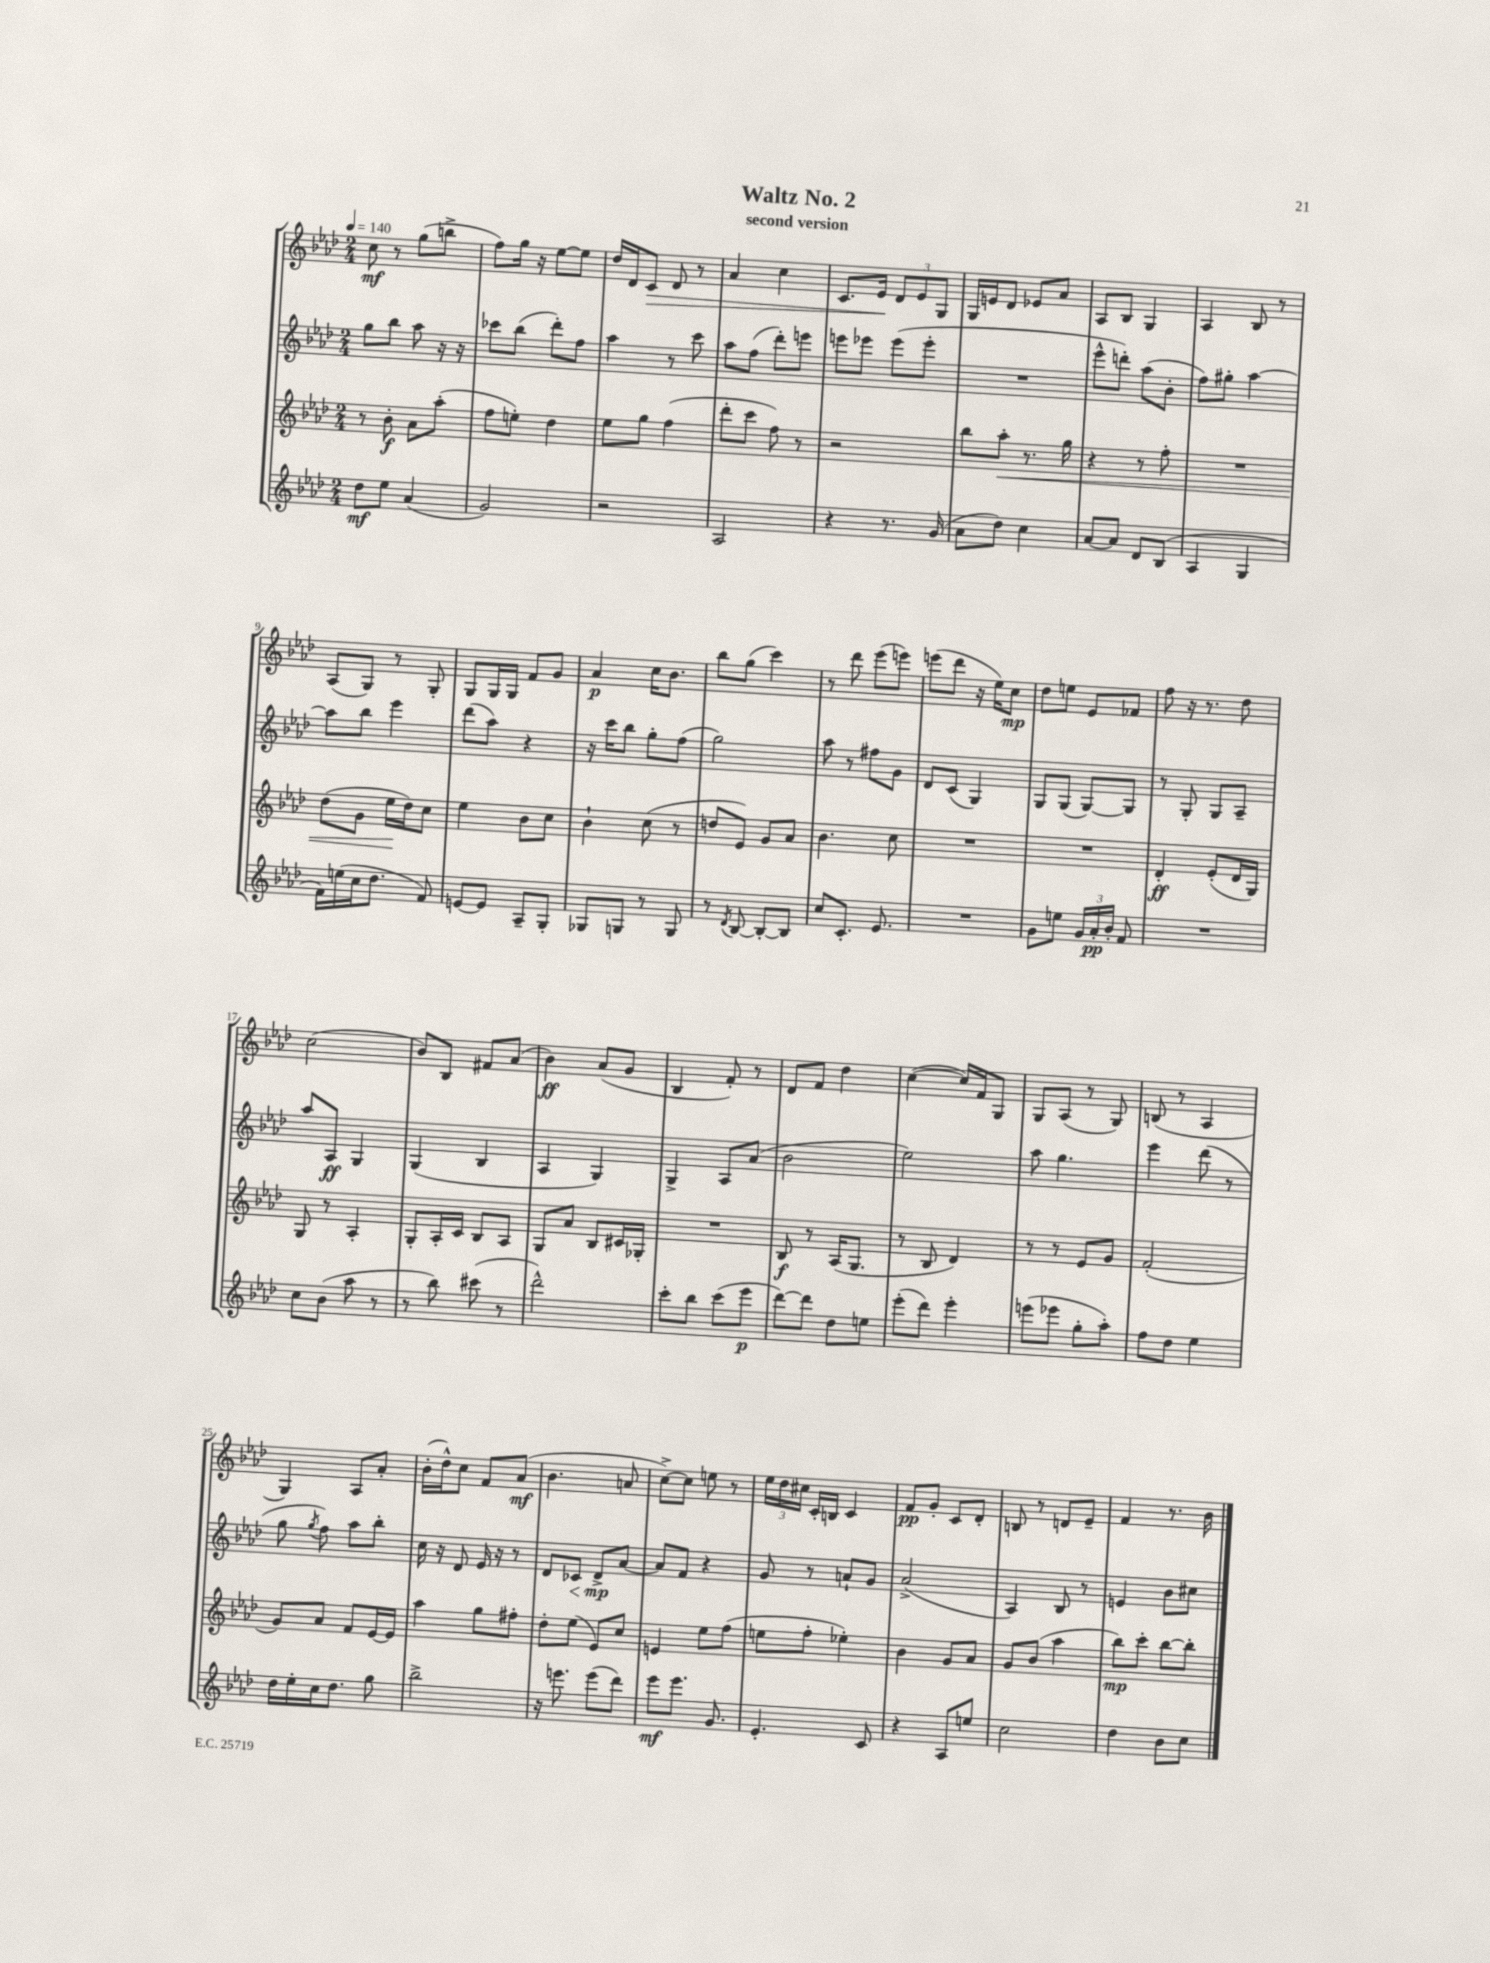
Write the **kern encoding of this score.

**kern	**kern	**kern	**kern
*staff4	*staff3	*staff2	*staff1
*clefG2	*clefG2	*clefG2	*clefG2
*k[b-e-a-d-]	*k[b-e-a-d-]	*k[b-e-a-d-]	*k[b-e-a-d-]
*M2/4	*M2/4	*M2/4	*M2/4
*MM140	*MM140	*MM140	*MM140
8dd-\L	8r	8gg\L	8cc\
8ee-\J	8b-'\	8bb-\J	8r
(4a-/	8a-\L	8aa-\	(8gg\L
.	(8aa-'\J	16r	8bb^\J
.	.	16r	.
=	=	=	=
2g/)	8ff\L	8ccc-\L	8ff\L)
.	8ee'\J)	(8bb-\J	16gg\Jk
.	.	.	16r
.	4dd-\	8ddd-'\L)	[8ee-\L
.	.	8ff\J	8ee-\]J
=	=	=	=
2r	8ee-\L	4aa-\	16dd-/LL
.	.	.	16d-/J
.	8gg\J	.	8c/J
.	(4ff\	8r	8d-/
.	.	8ccc\	8r
=	=	=	=
2A-/	8ddd-'\L	8aa-\L	4a-/
.	8ccc\J	(8ff\J	.
.	8ff\)	8ddd-'\L)	4cc\
.	8r	8eee\J	.
=	=	=	=
4r	2r	8eee\L	8.c/L
.	.	8eee-\J	.
.	.	.	16e-/Jk
8.r	.	(8eee-\L	12d-/L
.	.	.	12e-/
.	.	8eee-'\J	.
.	.	.	12G/J
(16g/	.	.	.
=	=	=	=
8a-\L	8bb-\L	2r	16G/LL
.	.	.	16e/J
8dd-\J)	8aa-'\J	.	8d-/J
4cc\	8.r	.	8e-/L
.	.	.	8a-/J
.	16gg\	.	.
=	=	=	=
[8a-/L	4r	8eee-^^\L	8A-/L
8a-/]J	.	8ddd'\J)	8B-/J
8d-/L	8r	(8aa-\L	4G/
(8B-/J	8ff'\	8b-'\J	.
=	=	=	=
4A-/	2r	8ff\L)	4A-/
.	.	8gg#'\J	.
4G/	.	[4aa-\	8B-/
.	.	.	8r
=	=	=	=
16f\LL)	(8dd-\L	8aa-\]L	(8A-/L
(16ee\	.	.	.
16cc\J	8g\J	8bb-\J	8G/J)
8.dd-\J	.	.	.
.	16ee-\LL	4eee-\	8r
.	16dd-\J)	.	.
8f/)	8cc\J	.	8G'/
=	=	=	=
[8e/L	4ee-\	(8ddd-\L	8G/L
8e/]J	.	8aa-\J)	16G/L
.	.	.	16G/JJ
8A-~/L	8b-\L	4r	8f/L
8G'/J	8cc\J	.	8g/J
=	=	=	=
8G-/L	4b-`\	16r	4a-/
.	.	16ccc\LK	.
8G/J	.	8bb-\J	.
8r	(8cc\	8gg'\L	16cc\LK
.	.	.	8.b-\J
8G/	8r	(8ff\J	.
=	=	=	=
8r	8dd/L	2gg\)	8bb-\L
8qd-/	.	.	.
[8B-/	8e-/J)	.	(8gg\J
8B-'/_L	8g/L	.	4ccc\)
8B-/]J	8a-/J	.	.
=	=	=	=
8cc/L	4.b-\	8aa-\	8r
8.c'/J	.	8r	8ddd-\
.	.	8ff#\L	(8eee-\L
8.e-/	.	.	.
.	8cc\	8g\J	8eee\J)
=	=	=	=
2r	2r	8d-/L	(8eee\L
.	.	(8c/J	8ddd-\J
.	.	4G/)	16r
.	.	.	16ee-\LK)
.	.	.	8cc\J
=	=	=	=
8g\L	2r	8G/L	8dd-\L
8ee\J	.	(8G/J	8ee\J
24g/LL	.	[8G/L)	8e-/L
24a-'/	.	.	.
24b-'/JJ	.	.	.
8f/	.	8G/]J	8f-/J
=	=	=	=
2r	4d-'/	8r	8ff\
.	.	8G'/	16r
.	.	.	8.r
.	(8e-'/L	8G/L	.
.	16d-/L	8A-~/J	8dd-\
.	16G/JJ)	.	.
=	=	=	=
8cc\L	8G/	8aa-/L	(2cc\
(8b-\J	8r	8A-/J	.
8aa-\	4A-'/	4G/	.
8r	.	.	.
=	=	=	=
8r	8G'/L	(4G/	8b-/L)
8bb-\)	16A-'/L	.	8B-/J
.	16c/JJ	.	.
(8ccc#\	8B-/L	4B-/	8f#/L
8r	8A-/J	.	(8a-/J
=	=	=	=
2ddd-^^\)	8G/L	4A-/	4b-\)
.	8a-/J	.	.
.	8B-/L	4G/)	(8a-/L
.	16c#/L	.	8g/J
.	16G-'/JJ	.	.
=	=	=	=
8ccc'\L	2r	4G^/	4B-/
8bb-\J	.	.	.
(8ccc\L	.	8A-/L	8f'/)
8eee-\J	.	(8a-/J	8r
=	=	=	=
[8ddd-\L)	8B-/	2b-\	8d-/L
8ddd-\]J	8r	.	8f/J
8dd-\L	(16A-/LK	.	4dd-\
.	8.G/J	.	.
8ee\J	.	.	.
=	=	=	=
(8eee-'\L	8r	2ee-\)	([4cc\
8ddd-\J)	8B-/	.	.
4eee-'\	4d-/)	.	16cc/]LL)
.	.	.	16f/J
.	.	.	8G/J
=	=	=	=
(8eee\L	8r	8aa-\	8G/L
8eee-\J	8r	4.gg\	(8A-/J
8gg'\L	8e-/L	.	8r
8aa-'\J)	8g/J	.	8G/)
=	=	=	=
8ff\L	(2f'/	4eee-\	(8B/
8dd-\J	.	.	8r
4ee-\	.	(8ddd-\	4A-/
.	.	8r	.
=	=	=	=
16dd-\LL	8g/L)	8gg\	4G/)
16ee-'\	.	.	.
.	.	8qgg/	.
16cc\J	8a-/J	8ff\)	.
8.dd-\J	.	.	.
.	8f/L	8aa-\L	8A-/L
8gg\	[16e-/L	8bb-'\J	8a-'/J
.	16e-/]JJ	.	.
=	=	=	=
2bb-^\	4aa-\	16cc\	(16b-'\LL
.	.	16r	16dd-^^\J)
.	.	8d-/	8cc\J
.	8gg\L	16e-/	8f/L
.	.	16r	.
.	8ff#'\J	8r	(8a-/J
=	=	=	=
16r	8dd-'\L	8d-/L	4.b-\
8.eee\	.	.	.
.	(8ee-\J	8c-/J	.
(8eee\L	8e-/L)	8d-^/L	.
8ddd-\J)	8cc/J	[8a-/J	8a/
=	=	=	=
8eee-\L	4e/	8a-/]L	[8cc^\L)
8.eee-\J	.	8f/J	8cc\]J
.	8ee-\L	4r	8ee\
8.g/	.	.	.
.	(8ff\J	.	8r
=	=	=	=
4.e-'/	8ee\L	8g/	24ee-\LL
.	.	.	24dd-\
.	.	.	24cc#\JJ
.	8ff'\J	8r	16c'/LL
.	.	.	16B/JJ
.	4ee-'\)	8a`/L	4c/
8c/	.	8g/J	.
=	=	=	=
4r	4b-\	(2a-^/	8f/L
.	.	.	8g'/J
8A-/L	8g/L	.	8c/L
8ee/J	8a-/J	.	8d-'/J
=	=	=	=
2cc\	8g/L	4A-/)	8B/
.	(8b-/J	.	8r
.	4aa-\	8B-/	8d/L
.	.	8r	8e-~/J
=	=	=	=
4dd-\	8bb-\L)	4e/	4f/
.	8ccc'\J	.	.
8b-\L	[8bb-\L	8b-\L	8.r
8cc\J	8bb-'\]J	8cc#\J	.
.	.	.	16b-\
==	==	==	==
*-	*-	*-	*-
